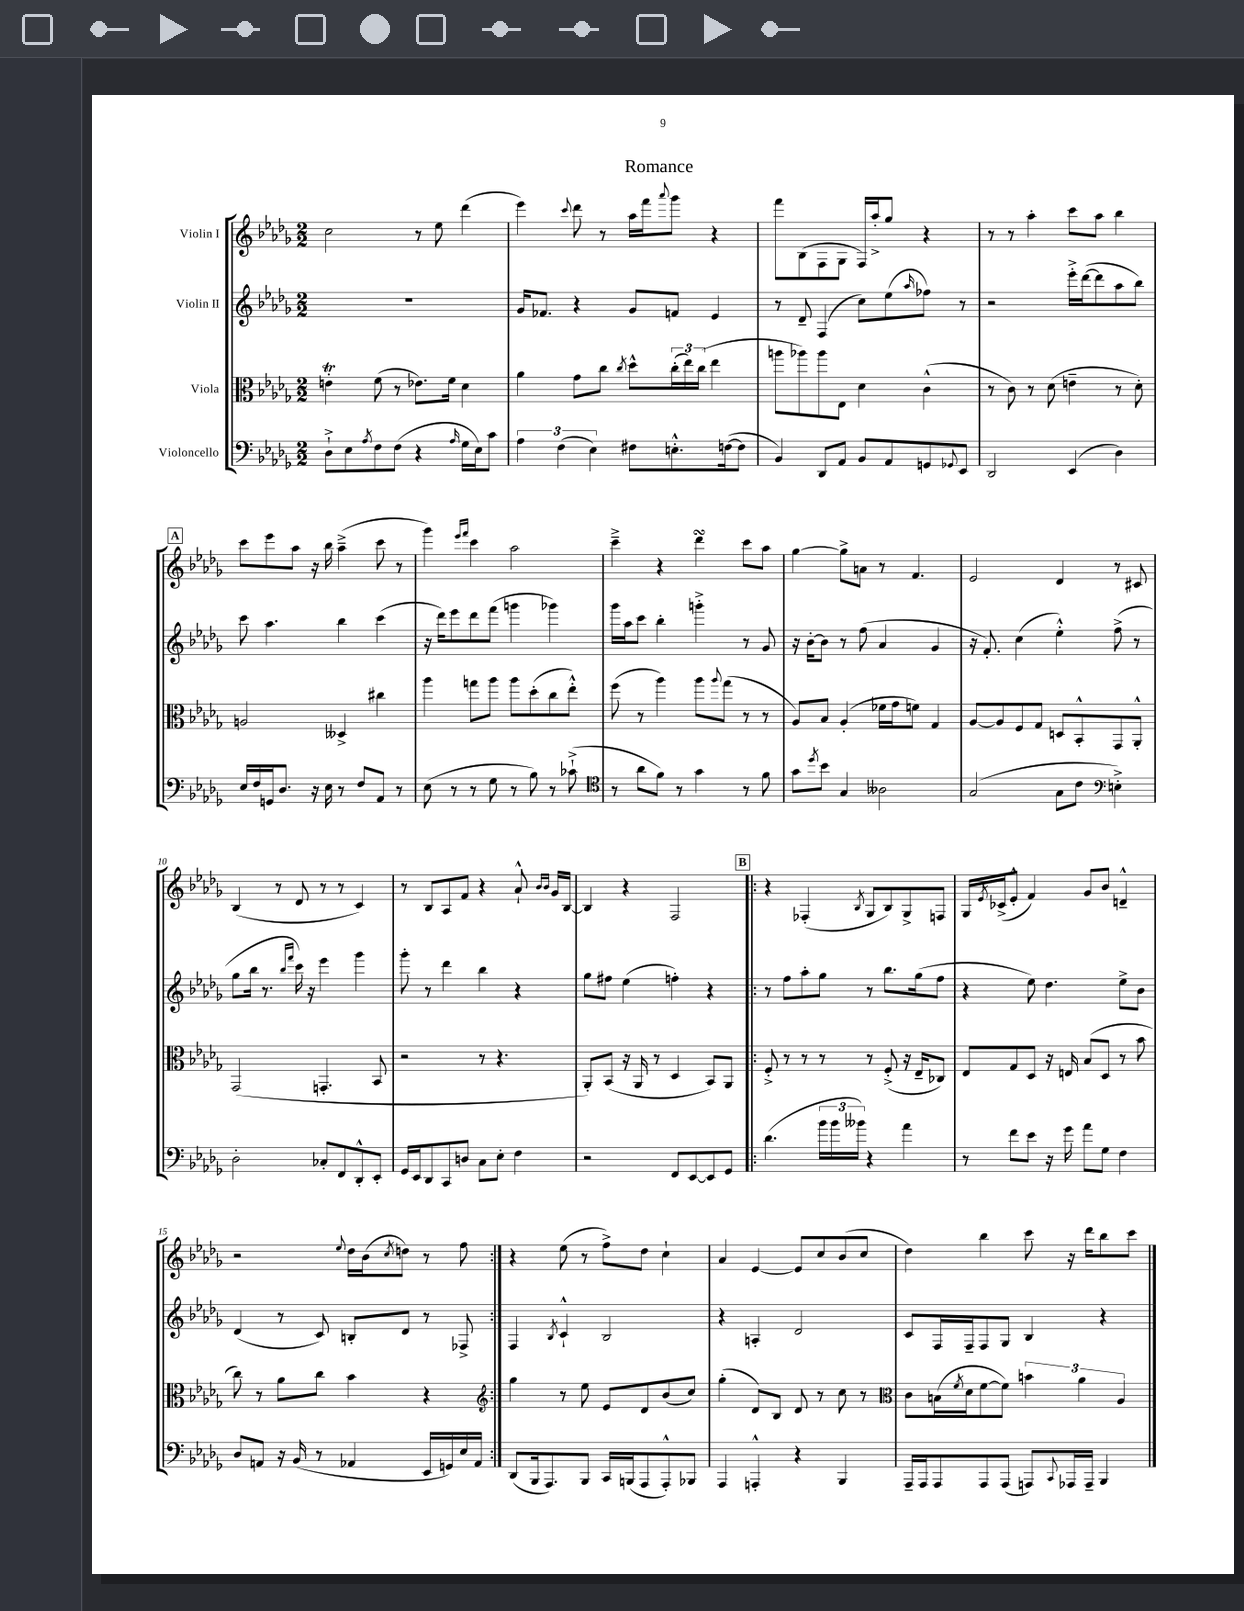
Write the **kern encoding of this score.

**kern	**kern	**kern	**kern
*part4	*part3	*part2	*part1
*staff4	*staff3	*staff2	*staff1
*I"Violoncello	*I"Viola	*I"Violin II	*I"Violin I
*clefF4	*clefC3	*clefG2	*clefG2
*k[b-e-a-d-g-]	*k[b-e-a-d-g-]	*k[b-e-a-d-g-]	*k[b-e-a-d-g-]
*M2/2	*M2/2	*M2/2	*M2/2
=1	=1	=1	=1
8D-`^\L	4ent'\	1r	2cc\
8E-\	.	.	.
8qA-/	.	.	.
8F\	(8f\	.	.
(8F\J	8r	.	.
4r	8.e-X\L)	.	8r
.	.	.	8ee-\
.	16f\Jk	.	.
16qqA-/	.	.	.
16G-\LL	4d-\	.	(4ddd-\
16E-\J)	.	.	.
8c\J	.	.	.
=2	=2	=2	=2
6A-\	4a-\	16g-/KL	4eee-\)
.	.	8.f-X/J	.
(6F\	.	.	.
.	.	.	8qqccc/
.	8g-\L	4r	8ddd-\
6E-\)	.	.	.
.	8cc\J	.	8r
.	8qcc/	.	.
8F#X\L	8dd-^^\L	8g-/L	16aa-\LL
.	.	.	16fff\J
.	.	.	8qqaaa-/
8.En'^^\	(24cc'\L	8fn/J	8ggg-\J
.	24ee-\)	.	.
.	(24cc\JJ	.	.
.	4ee-\	4e-/	4r
([16Fn\k	.	.	.
8F\J]	.	.	.
=3	=3	=3	=3
4BB-/)	8aan\L	8r	8fff\L
.	8aa-X\)	8d-~/	(8B-\
8DD-/L	8aa-\	(4F/	8F\
8AA-/J	8E-\J	.	8G-\J
8BB-/L	4d-\	8cc\L)	16F/LL)
.	.	.	16aa-'^/J
8AA-/	.	(8ee-\	8gg-/J
.	.	16qqaa-/	.
8GGn/	(4c^^\	8ff-X\J)	4r
8qqGG-X/	.	.	.
8EE-/J	.	8r	.
=4	=4	=4	=4
2DD-/	8r	2r	8r
.	8c\)	.	8r
.	8r	.	4aa-'\
.	(8d-\	.	.
(4EE-/	4en~\	16eee-'^\LL	8ccc\L
.	.	([16ddd-\J	.
.	.	8ddd-\]	8aa-\J
4D-\)	8r	8aa-\	4bb-\
.	8d-'\)	8bb-\J)	.
!!LO:LB:g=z
!!LO:REH:place=s1:t=A
=5	=5	=5	=5
16E-/LL	2An/	8ccc\	8ccc\L
16F/	.	.	.
16GGn/J	.	4.aa-\	8eee-\
8.D-/J	.	.	.
.	.	.	8aa-\J
16r	.	.	16r
16E-\	.	.	16bb-\
8r	4D--X^/	4bb-\	(4aa-~^\
8F/L	.	.	.
8AA-/J	4cc#X\	(4ccc\	8ccc\
8r	.	.	8r
=6	=6	=6	=6
(8E-\	4aa-\	16r	4ggg-\)
.	.	16ddd-\KL)	.
8r	.	8eee-\	.
.	.	.	16qqeee-/LL
.	.	.	16qqfff/JJ
8r	8ggn\L	8ddd-\	4ccc\
8G-\	8aa-\J	(8fff\J	.
8r	8aa-\L	4gggn\	2aa-\
8B-\)	(8dd-'\	.	.
8r	8cc\	4ggg-X\)	.
(8c-X`^\	8ee-'^^\J)	.	.
=7	=7	=7	=7
*clefC4	*	*	*
8r	(8ff\	16ggg-\LL	4ccc~^\
.	.	16aa-\J	.
8a-\L	8r	8ccc\J	.
8f\J)	4aa-\)	4bb-'\	4r
8r	.	.	.
4g-\	8aa-\L	4gggn'^\	4ddd-sSSs\
.	8qqaa-/	.	.
.	(8gg-\J	.	.
8r	8r	8r	8ccc\L
8f\	8r	8g-/	8aa-\J
=8	=8	=8	=8
8g-\L	8A-/L)	16r	[4gg-\
.	.	[16b-'\KL	.
8qdd-/	.	.	.
8b-\J	8B-/J	8b-\J]	.
4G-/	(4A-'/	8r	8gg-^\L]
.	.	(8ff\	8an\J
2A--X\	16f-X\LL	4a-/	8r
.	16g-\J	.	.
.	8fn\J)	.	4.f/
.	4G-/	4g-/	.
=9	=9	=9	=9
(2G-/	[8A-/L	16r	2e-/
.	.	8.f'/)	.
.	8A-/]	.	.
.	8F/	(4cc\	.
.	8G-/J	.	.
8G-\L	8Dn/L	4ee-'^^\)	4d-/
8c\J	8BB-'^^/	.	.
*clefF4	*	*	*
4En'^\)	8GG-/	(8ff^\	8r
.	8AA-'^^/J	8r	8c#X/
!!LO:LB:g=z
=10	=10	=10	=10
2D-'\	(2GG-/	8gg-\L	(4B-/
.	.	16bb-\Jk	.
.	.	8.r	.
.	.	.	8r
.	.	16qqbb-/LL	.
.	.	16qqfff/JJ	.
.	.	16ccc\)	8d-/
.	.	16r	.
8C-X'/L	4.GGn'/	4eee-\	8r
8FF/	.	.	8r
8DD-'^^/	.	4ggg-\	4c/)
8EE-'/J	8BB-/	.	.
=11	=11	=11	=11
16GG-/LL	2r	8ggg-'\	8r
16EE-/J	.	.	.
8DD-/	.	8r	8B-/L
8CC/	.	4ddd-\	8A-/
8Dn/J	.	.	8f/J
8C\L	8r	4bb-\	4r
8E-'\J	4.r	.	.
4F\	.	4r	8a-`^^/
.	.	.	16qqb-/LL
.	.	.	16qqb-/JJ
.	.	.	16g-/LL
.	.	.	[16B-/JJ
=12	=12	=12	=12
2r	8AA-'/L)	8gg-\L	4B-/]
.	(8BB-/J	8ff#X\J	.
.	16r	(4ee-\	4r
.	16AA-/	.	.
.	8r	.	.
8FF/L	4D-/	4ffn'\)	2F/
[8EE-/	.	.	.
8EE-/]	8BB-/L)	4r	.
8GG-/J	8AA-/J	.	.
!!LO:REH:place=s1:t=B
=13!|:	=13!|:	=13!|:	=13!|:
(4.d-\	8F'^/	8r	4r
.	8r	8ff\L	.
.	8r	8aa-'\	(4F-X'/
24b-\LL	8r	8gg-\J	.
24b-\	.	.	.
24b--X\JJ)	.	.	.
.	.	.	8qB-/
4r	8r	8r	8G-/L
.	(8F'^/	8.bb-\L	8B-/)
4a-\	16r	.	8G-^/
.	16E-~/KL	(16gg-\k	.
.	8C-X/J)	8ff\J	8Fn/J
=14	=14	=14	=14
8r	8E-/L	4r	16G-/LL
.	.	.	8qe-/
.	.	.	(16c-X^/J
8f\L	8G-/	.	8e-'^^/J
8e-\J	8D-/J	8ee-\)	4f/)
16r	16r	4.dd-\	.
16g-\	16En/	.	.
8a-\L	(8B-/L	.	8g-/L
8G-\J	8D-/J	.	8b-/J
4F\	8r	8ee-^\L	4dn~^^/
.	8b-\	8b-\J	.
!!LO:LB:g=z
=15	=15	=15	=15
8D-/L	8cc\)	(4d-/	2r
8AAn/J	8r	.	.
16r	8a-\L	8r	.
(16BB-/	.	.	.
8r	8cc\J	8c/)	.
.	.	.	8qqee-/
4AA-X/	4b-\	8Bn'/L	16dd-\LL
.	.	.	(16b-\J
.	.	.	8qcc/
.	.	8d-/J	8ddn\J)
16EE-/LL	4r	8r	8r
16GGn/)	.	.	.
16E-/	.	8F-X^/	8ff\
16AA-/JJ	.	.	.
=16:|!	=16:|!	=16:|!	=16:|!
*	*clefG2	*	*
(8DD-/L	4gg-\	4F/	4r
16BBB-/k	.	.	.
8.AAA-/)	.	.	.
.	.	8qB-/	.
.	8r	4c`^^/	(8ee-\
8BBB-/J	8ee-\	.	8r
16CC/LL	8e-/L	2B-/	8ff^\L)
(16BBBn/J	.	.	.
8AAA-/	8d-/	.	8dd-\J
8AAA-'^^/)	(8b-/	.	4cc`\
8BBB-X/J	8cc/J)	.	.
=17	=17	=17	=17
4AAA-/	(4gg-'\	4r	4a-/
4AAAn'^^/	8d-/L)	4An'/	[4e-/
.	8B-/J	.	.
4r	8d-/	2d-/	8e-/L]
.	8r	.	8cc/
4BBB-/	8cc\	.	(8b-/
.	8r	.	8cc/J
=18	=18	=18	=18
*	*clefC3	*	*
16AAA-~/LL	8c\L	8c/L	4dd-\)
16AAA-/J	.	.	.
8AAA-/	(16Bn\L	16F/L	.
.	8qf/	.	.
.	16d-\J	16F~/J	.
8AAA-/	[8f\	8F/	4bb-\
(8AAA-/J	8f\J])	8G-/J	.
8AAAn/L)	6bn\	4B-/	8ccc\
8qqCC/	.	.	.
16AAA-X/L	.	.	16r
.	6a-\	.	.
16AAA-~/JJ	.	.	16ddd-\KL
4BBB-/	.	4r	8bb-\
.	6A-/	.	.
.	.	.	8ccc\J
==	==	==	==
*-	*-	*-	*-
